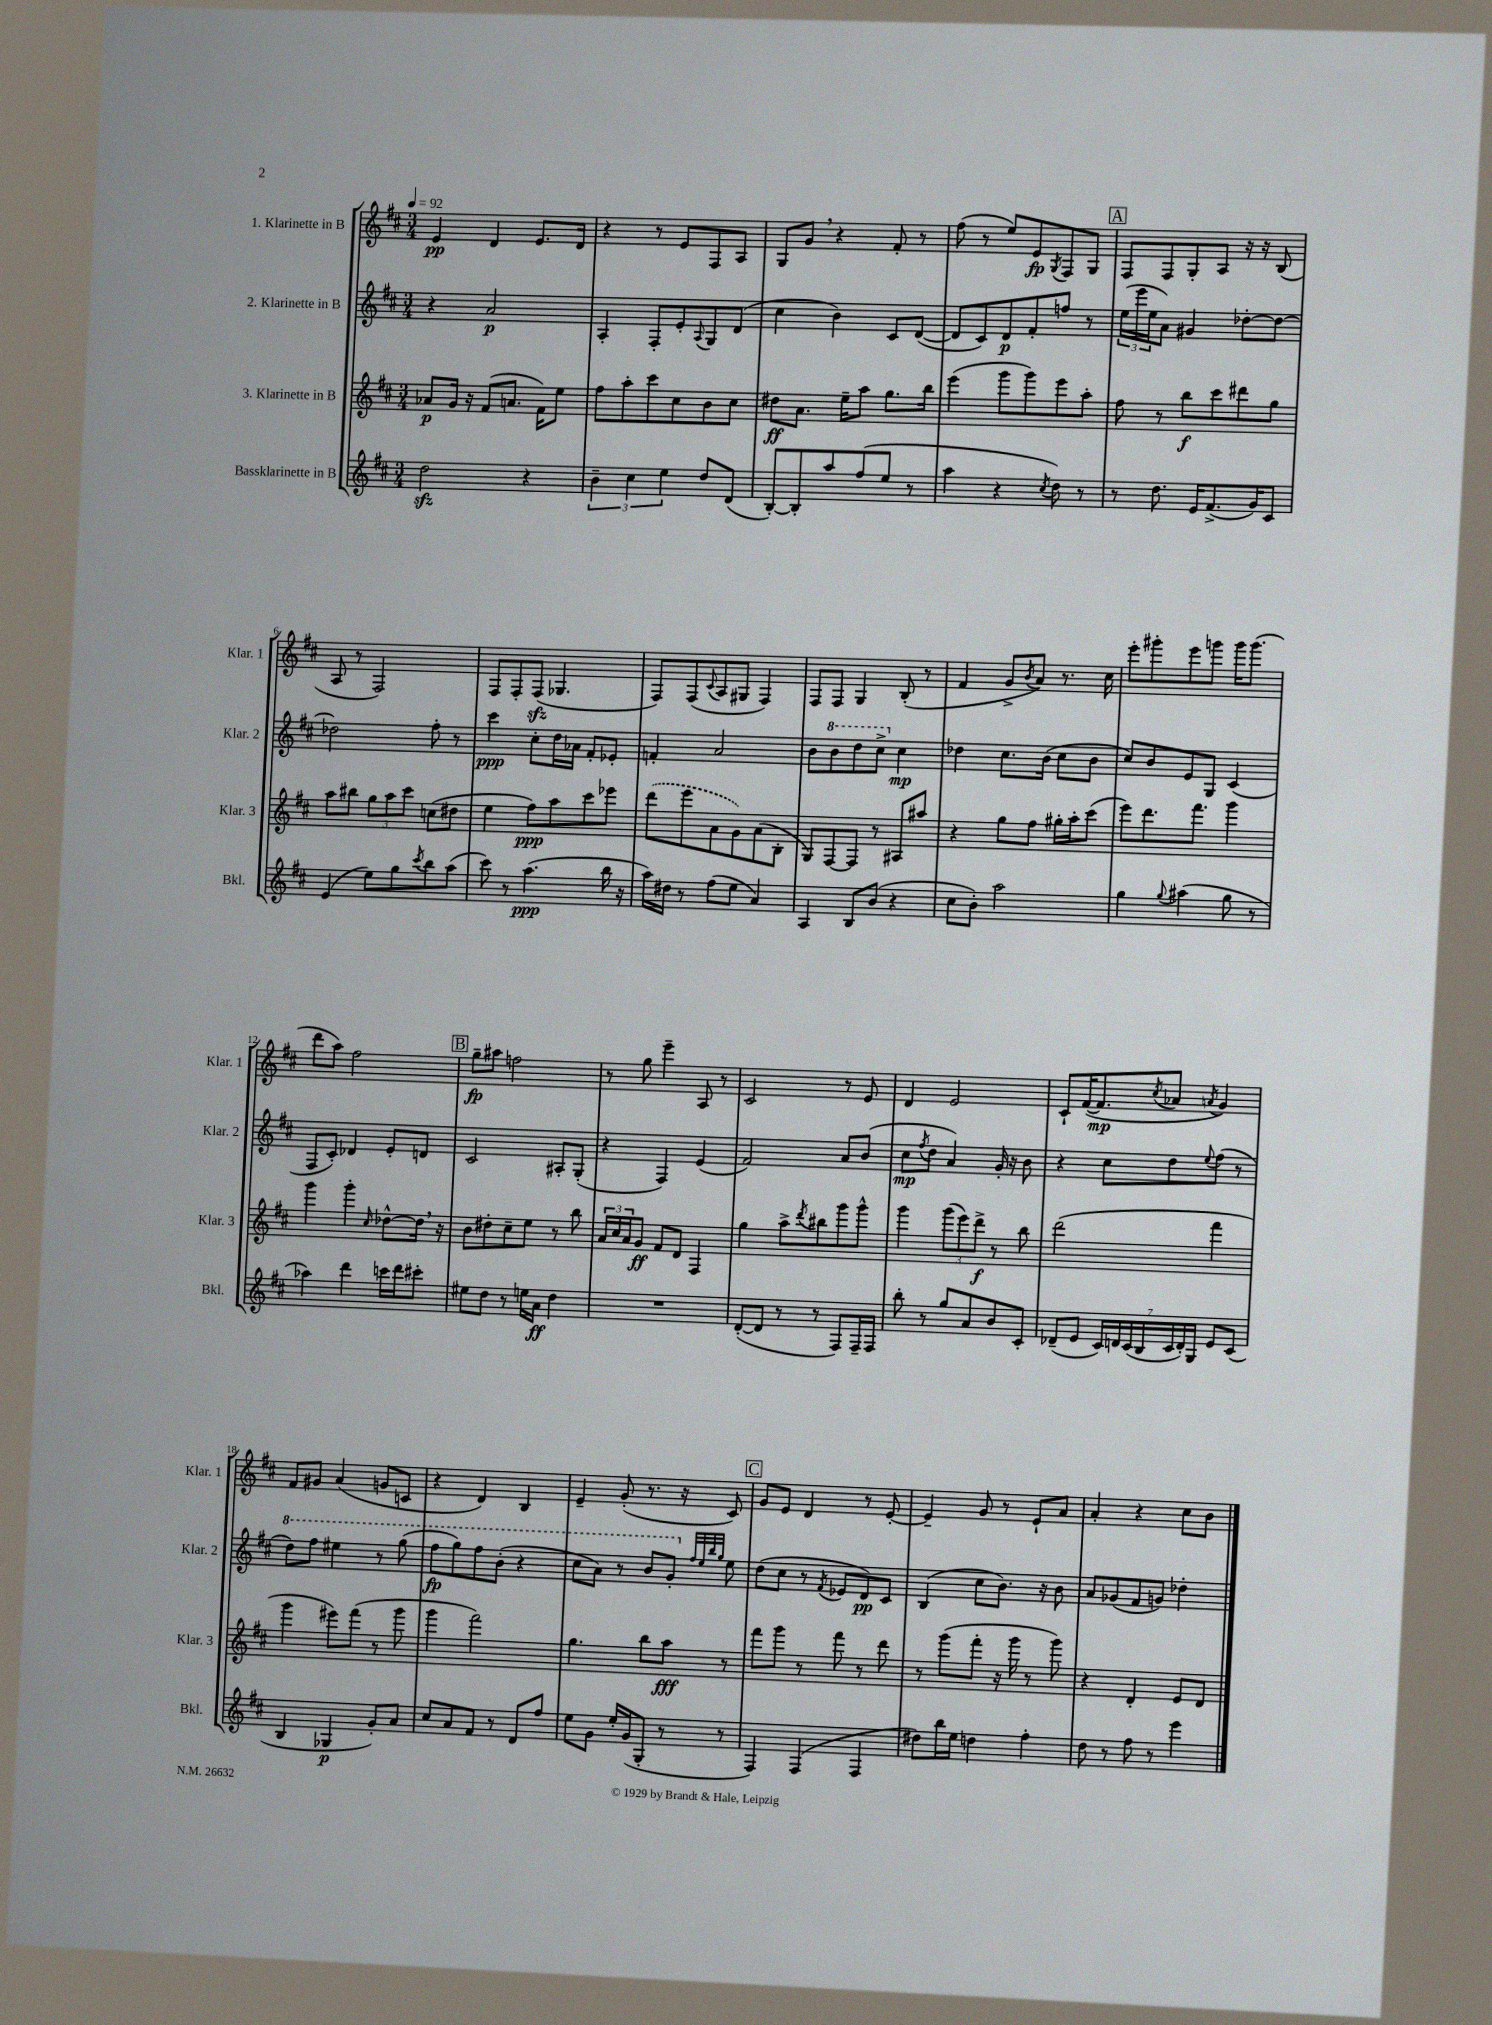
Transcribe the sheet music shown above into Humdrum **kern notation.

**kern	**dynam	**kern	**dynam	**kern	**dynam	**kern	**dynam
*part4	*part4	*part3	*part3	*part2	*part2	*part1	*part1
*staff4	*staff4	*staff3	*staff3	*staff2	*staff2	*staff1	*staff1
*I"Bassklarinette in B	*	*I"3. Klarinette in B	*	*I"2. Klarinette in B	*	*I"1. Klarinette in B	*
*I'Bkl.	*	*I'Klar. 3	*	*I'Klar. 2	*	*I'Klar. 1	*
*clefG2	*	*clefG2	*	*clefG2	*	*clefG2	*
*k[f#c#]	*	*k[f#c#]	*	*k[f#c#]	*	*k[f#c#]	*
*M3/4	*	*M3/4	*	*M3/4	*	*M3/4	*
*MM92	*	*MM92	*	*MM92	*	*MM92	*
=1	=1	=1	=1	=1	=1	=1	=1
2ddzz\	.	8a-X/L	p	4r	.	4e/	pp
.	.	16g/Jk	.	.	.	.	.
.	.	16r	.	.	.	.	.
.	.	(8f#/L	.	2a/	p	4d/	.
.	.	8.an/J	.	.	.	.	.
4r	.	.	.	.	.	8.e/L	.
.	.	16f#\KL)	.	.	.	.	.
.	.	8ee\J	.	.	.	.	.
.	.	.	.	.	.	16d/Jk	.
=2	=2	=2	=2	=2	=2	=2	=2
6b~\	.	8ff#\L	.	4A'/	.	4r	.
.	.	8aa'\	.	.	.	.	.
6cc#\	.	.	.	.	.	.	.
.	.	8ccc#\	.	8F#'/L	.	8r	.
6ee\	.	.	.	.	.	.	.
.	.	8cc#\	.	8e'/	.	8e/L	.
.	.	.	.	8qqA/	.	.	.
8dd/L	.	8b\	.	8G/	.	8F#/	.
(8d/J	.	8cc#\J	.	(8d/J	.	8A/J	.
=3	=3	=3	=3	=3	=3	=3	=3
[8B'/L)	.	8dd#X\L	ff	4cc#\	.	8G/L	.
8B'/]	.	8.a\J	.	.	.	8g,/J	.
8aa/	.	.	.	4b\)	.	4r	.
.	.	16ee~\KL	.	.	.	.	.
(8ff#/	.	8aa\J	.	.	.	.	.
8ee/J	.	8.gg\L	.	8c#/L	.	8f#'/	.
8r	.	.	.	([8d/J	.	8r	.
.	.	16bb\Jk	.	.	.	.	.
=4	=4	=4	=4	=4	=4	=4	=4
4aa\	.	(4eee\	.	8d/L]	.	(8ff#\	.
.	.	.	.	8c#/)	.	8r	.
4r	.	8ggg\L	.	8d/	p	8ee/L)	.
.	.	8ggg\)	.	8f#'/	.	8e/	fp
8qcc#/	.	.	.	.	.	8qG/	.
8dd\)	.	8eee\	.	8ffn/J	.	8F#/	.
8r	.	8aa'\J	.	8r	.	8G/J	.
!!LO:REH:place=s1:t=A
=5	=5	=5	=5	=5	=5	=5	=5
8r	.	8ff#\	.	(24ee\LL	.	8F#/L	.
.	.	.	.	24eee\	.	.	.
.	.	.	.	24ee\J	.	.	.
8.dd\	.	8r	.	8a\J)	.	8F#/	.
.	.	8bb\L	f	4g#X/	.	8G'/	.
16e/KL	.	.	.	.	.	.	.
(8.f#^/	.	8ccc#\	.	.	.	8A/J	.
.	.	8ddd#X\	.	[8dd-X'\L	.	16r	.
16g/K)	.	.	.	.	.	16r	.
8c#/J	.	8gg\J	.	8dd-\J_	.	(8B/	.
!!LO:LB:g=z
=6	=6	=6	=6	=6	=6	=6	=6
(4e/	.	8aa\L	.	2dd-X\]	.	8A/	.
.	.	8bb#X\J	.	.	.	8r	.
8ee\L)	.	12gg\L	.	.	.	2F#/)	.
.	.	12aa\	.	.	.	.	.
8gg\	.	.	.	.	.	.	.
.	.	12ccc#\J	.	.	.	.	.
8qccc#/	.	.	.	.	.	.	.
8bb\	.	(8ccn\L	.	8ff#'\	.	.	.
(8aa\J	.	8dd#X\J	.	8r	.	.	.
=7	=7	=7	=7	=7	=7	=7	=7
8ccc#\)	.	4ee\	.	4ccc#\	ppp	8F#/L	.
8r	.	.	.	.	.	8F#'/	.
(4.aa\	ppp	8ff#\L)	ppp	8cc#'\L	.	(8F#zz/J	.
.	.	8aa\	.	16dd\L	.	4.G-X/	.
.	.	.	.	16a-X\JJ	.	.	.
.	.	8ccc#\	.	8f#'/L	.	.	.
16bb\	.	8eee-X\J	.	8e-X'/J	.	.	.
16r	.	.	.	.	.	.	.
=8	=8	=8	=8	=8	=8	=8	=8
16aa\LL)	.	(8ddd\L	.	4fn'/	.	8F#/L)	.
16dd#X\JJ	.	.	.	.	.	.	.
8r	.	8eee\	.	.	.	(8F#/	.
.	.	.	.	.	.	8qqc#/	.
(8ff#\L	.	8a\	.	2a/	.	8A/	.
8ee\J	.	8g\)	.	.	.	8G#X/J	.
4a/)	.	(8a\	.	.	.	4F#/)	.
.	.	8B'\J	.	.	.	.	.
=9	=9	=9	=9	=9	=9	=9	=9
4A/	.	8G/L)	.	8b\L	.	8F#/L	.
*	*	*	*	*8va	*	*	*
.	.	[8F#/	.	8bb\	.	8F#/J	.
8B/L	.	8F#/J]	.	8ddd\	.	4G/	.
(8b/J	.	8r	.	8ccc#^\J	.	.	.
*	*	*	*	*X8va	*	*	*
4r	.	8A#X/L	.	4cc#\	mp	(8B'/	.
.	.	8aa#X/J	.	.	.	8r	.
=10	=10	=10	=10	=10	=10	=10	=10
8cc#\L	.	4r	.	4dd-X\	.	4f#/	.
8b'\J)	.	.	.	.	.	.	.
2aa\	.	8gg\L	.	8.cc#\L	.	8g^/L	.
.	.	.	.	.	.	8qb/	.
.	.	8ff#\J	.	.	.	8a/J)	.
.	.	.	.	(16b\Jk	.	.	.
.	.	16gg#X'\LL	.	8cc#\L	.	8.r	.
.	.	16aa'\J	.	.	.	.	.
.	.	(8ccc#\J	.	8b\J	.	.	.
.	.	.	.	.	.	16cc#\	.
=11	=11	=11	=11	=11	=11	=11	=11
4gg\	.	8eee\L)	.	8cc#/L)	.	8eee'\L	.
.	.	8.ddd\	.	8b/	.	8ggg#X'\	.
8qqgg/	.	.	.	.	.	.	.
(4aa#X\	.	.	.	8e/	.	8eee\	.
.	.	8.fff#\J	.	.	.	.	.
.	.	.	.	8G/J	.	8gggn\J	.
8gg\	.	4ggg\	.	(4c#/	.	16ggg\KL	.
.	.	.	.	.	.	(8.ggg\J	.
8r	.	.	.	.	.	.	.
!!LO:LB:g=z
=12	=12	=12	=12	=12	=12	=12	=12
4aa-X\)	.	4ggg\	.	8F#/L	.	8ddd\L	.
.	.	.	.	8c#'/J)	.	8aa\J)	.
4ddd\	.	4ggg'\	.	4d-X/	.	2ff#\	.
.	.	16qqcc#/	.	.	.	.	.
16cccn\LL	.	[8dd-X^^\L	.	8e'/L	.	.	.
16ddd\J	.	.	.	.	.	.	.
8ccc#X'\J	.	16dd-,\Jk]	.	8dn/J	.	.	.
.	.	16r	.	.	.	.	.
!!LO:REH:place=s1:t=B
=13	=13	=13	=13	=13	=13	=13	=13
8ee#X\L	.	8b\L	.	2c#/	.	8gg~\L	fp
8dd\J	.	8dd#X'\	.	.	.	8aa#X\J	.
8r	.	8cc#~\	.	.	.	2ffn\	.
16een\LL	.	8ee\J	.	.	.	.	.
16a\JJ	ff	.	.	.	.	.	.
4dd\	.	8r	.	8A#X'/L	.	.	.
.	.	8bb\	.	(8G'/J	.	.	.
=14	=14	=14	=14	=14	=14	=14	=14
2.r	.	24a/LL	.	4r	.	8r	.
.	.	24cc#/	.	.	.	.	.
.	.	24a/J	.	.	.	.	.
.	.	8g/J	ff	.	.	8gg\	.
.	.	8f#/L	.	4F#/)	.	4eee~\	.
.	.	8d/J	.	.	.	.	.
.	.	4F#/	.	(4e/	.	8A/	.
.	.	.	.	.	.	8r	.
=15	=15	=15	=15	=15	=15	=15	=15
([8d'/L	.	4gg\	.	2f#/)	.	2c#/	.
8d/J]	.	.	.	.	.	.	.
8r	.	8aa^\L	.	.	.	.	.
.	.	8qddd/	.	.	.	.	.
8r	.	8bb#X\	.	.	.	.	.
8F#/L)	.	8ggg\	.	8a/L	.	8r	.
16F#~/L	.	8ggg^^\J	.	(8b/J	.	8e/	.
16F#/JJ	.	.	.	.	.	.	.
=16	=16	=16	=16	=16	=16	=16	=16
8bb'\	.	4ggg\	.	8cc#\L	mp	4d/	.
.	.	.	.	8qff#/	.	.	.
8r	.	.	.	8dd\J	.	.	.
8gg/L	.	(12ggg\L	.	4a/)	.	2e/	.
.	.	12eee\)	.	.	.	.	.
8a/	.	.	.	.	.	.	.
.	.	12ddd^\J	f	.	.	.	.
8b/	.	8r	.	16g'/	.	.	.
.	.	.	.	16r	.	.	.
8c#'/J	.	8bb\	.	8b\	.	.	.
=17	=17	=17	=17	=17	=17	=17	=17
(8d-X~/L	.	(2ddd\	.	4r	.	8c#`/L	.
8e/J	.	.	.	.	.	([16f#/K	.
.	.	.	.	.	.	8.f#/]	mp
28c#/LL)	.	.	.	8cc#\L	.	.	.
28dn/	.	.	.	.	.	.	.
(28c#/	.	.	.	.	.	.	.
28B/	.	.	.	.	.	.	.
.	.	.	.	.	.	8qcc#/	.
.	.	.	.	8dd\	.	8a-X/J	.
28c#/	.	.	.	.	.	.	.
28d'/)	.	.	.	.	.	.	.
28G/JJ	.	.	.	.	.	.	.
.	.	.	.	8qqee/	.	8qan/	.
8e/L	.	4fff#\	.	(8ff#\J	.	4g/)	.
(8c#/J	.	.	.	8r	.	.	.
!!LO:LB:g=z
=18	=18	=18	=18	=18	=18	=18	=18
*	*	*	*	*8va	*	*	*
4B/	.	4ggg\	.	8ddd\L)	.	8f#/L	.
.	.	.	.	8fff#\J	.	8g#X/J	.
4G-X/	p	8eee#X\L)	.	4eee#X\	.	(4a/	.
.	.	(8fff#\J	.	.	.	.	.
8g'/L)	.	8r	.	8r	.	8gn/L	.
8a/J	.	8ggg\	.	(8ggg\	.	8cn/J	.
=19	=19	=19	=19	=19	=19	=19	=19
8cc#/L	.	4ggg\	.	8fff#\L	fp	4r	.
8a/	.	.	.	8ggg\)	.	.	.
8f#/J	.	2fff#\)	.	8fff#\	.	4d/)	.
8r	.	.	.	(8bb'\J	.	.	.
8d/L	.	.	.	4r	.	4B/	.
8ff#/J	.	.	.	.	.	.	.
=20	=20	=20	=20	=20	=20	=20	=20
8ee\L	.	4.gg\	.	8ccc#\L	.	4e~/	.
8g\J	.	.	.	8aa\J)	.	.	.
16ee'/LL	.	.	.	8r	.	(8g'/	.
(16g/J	.	.	.	.	.	.	.
8G'/J	.	8bb\L	.	8bb/L	.	8.r	.
8r	.	8aa\J	fff	8gg'/J	.	.	.
.	.	.	.	.	.	16r	.
*	*	*	*	*X8va	*	*	*
.	.	.	.	32qqff#/LLL	.	.	.
.	.	.	.	32qqee/	.	.	.
.	.	.	.	32qqbb/	.	.	.
.	.	.	.	32qqgg/JJJ	.	.	.
8r	.	8r	.	8ee\	.	8c#/)	.
!!LO:REH:place=s1:t=C
=21	=21	=21	=21	=21	=21	=21	=21
4F#/)	.	8fff#\L	.	(8dd\L	.	8g/L	.
.	.	8ggg\J	.	8cc#\J	.	8e/J	.
(4F#/	.	8r	.	8r	.	4d/	.
.	.	.	.	8qf#/	.	.	.
.	.	8fff#\	.	8e-X/L	.	.	.
4F#/	.	8r	.	8d/)	pp	8r	.
.	.	8ddd\	.	8c#/J	.	[8e'/	.
=22	=22	=22	=22	=22	=22	=22	=22
8dd#X\L)	.	8r	.	(4B/	.	4e~/]	.
16bb\L	.	(8ggg\L	.	.	.	.	.
16ee\JJ	.	.	.	.	.	.	.
4ddn\	.	8fff#'\J	.	8cc#\L	.	8g/	.
.	.	16r	.	8.b\J)	.	8r	.
.	.	16ggg\	.	.	.	.	.
4ff#'\	.	8r	.	.	.	8e`/L	.
.	.	.	.	16r	.	.	.
.	.	8ggg\)	.	8b\	.	8a/J	.
=23	=23	=23	=23	=23	=23	=23	=23
8dd\	.	4r	.	8a/L	.	4a'/	.
8r	.	.	.	(8g-X/	.	.	.
8ff#\	.	4d'/	.	8f#/	.	4r	.
8r	.	.	.	8gn/J)	.	.	.
4eee\	.	8e/L	.	4dd-X'\	.	8cc#\L	.
.	.	8d/J	.	.	.	8b\J	.
==	==	==	==	==	==	==	==
*-	*-	*-	*-	*-	*-	*-	*-
